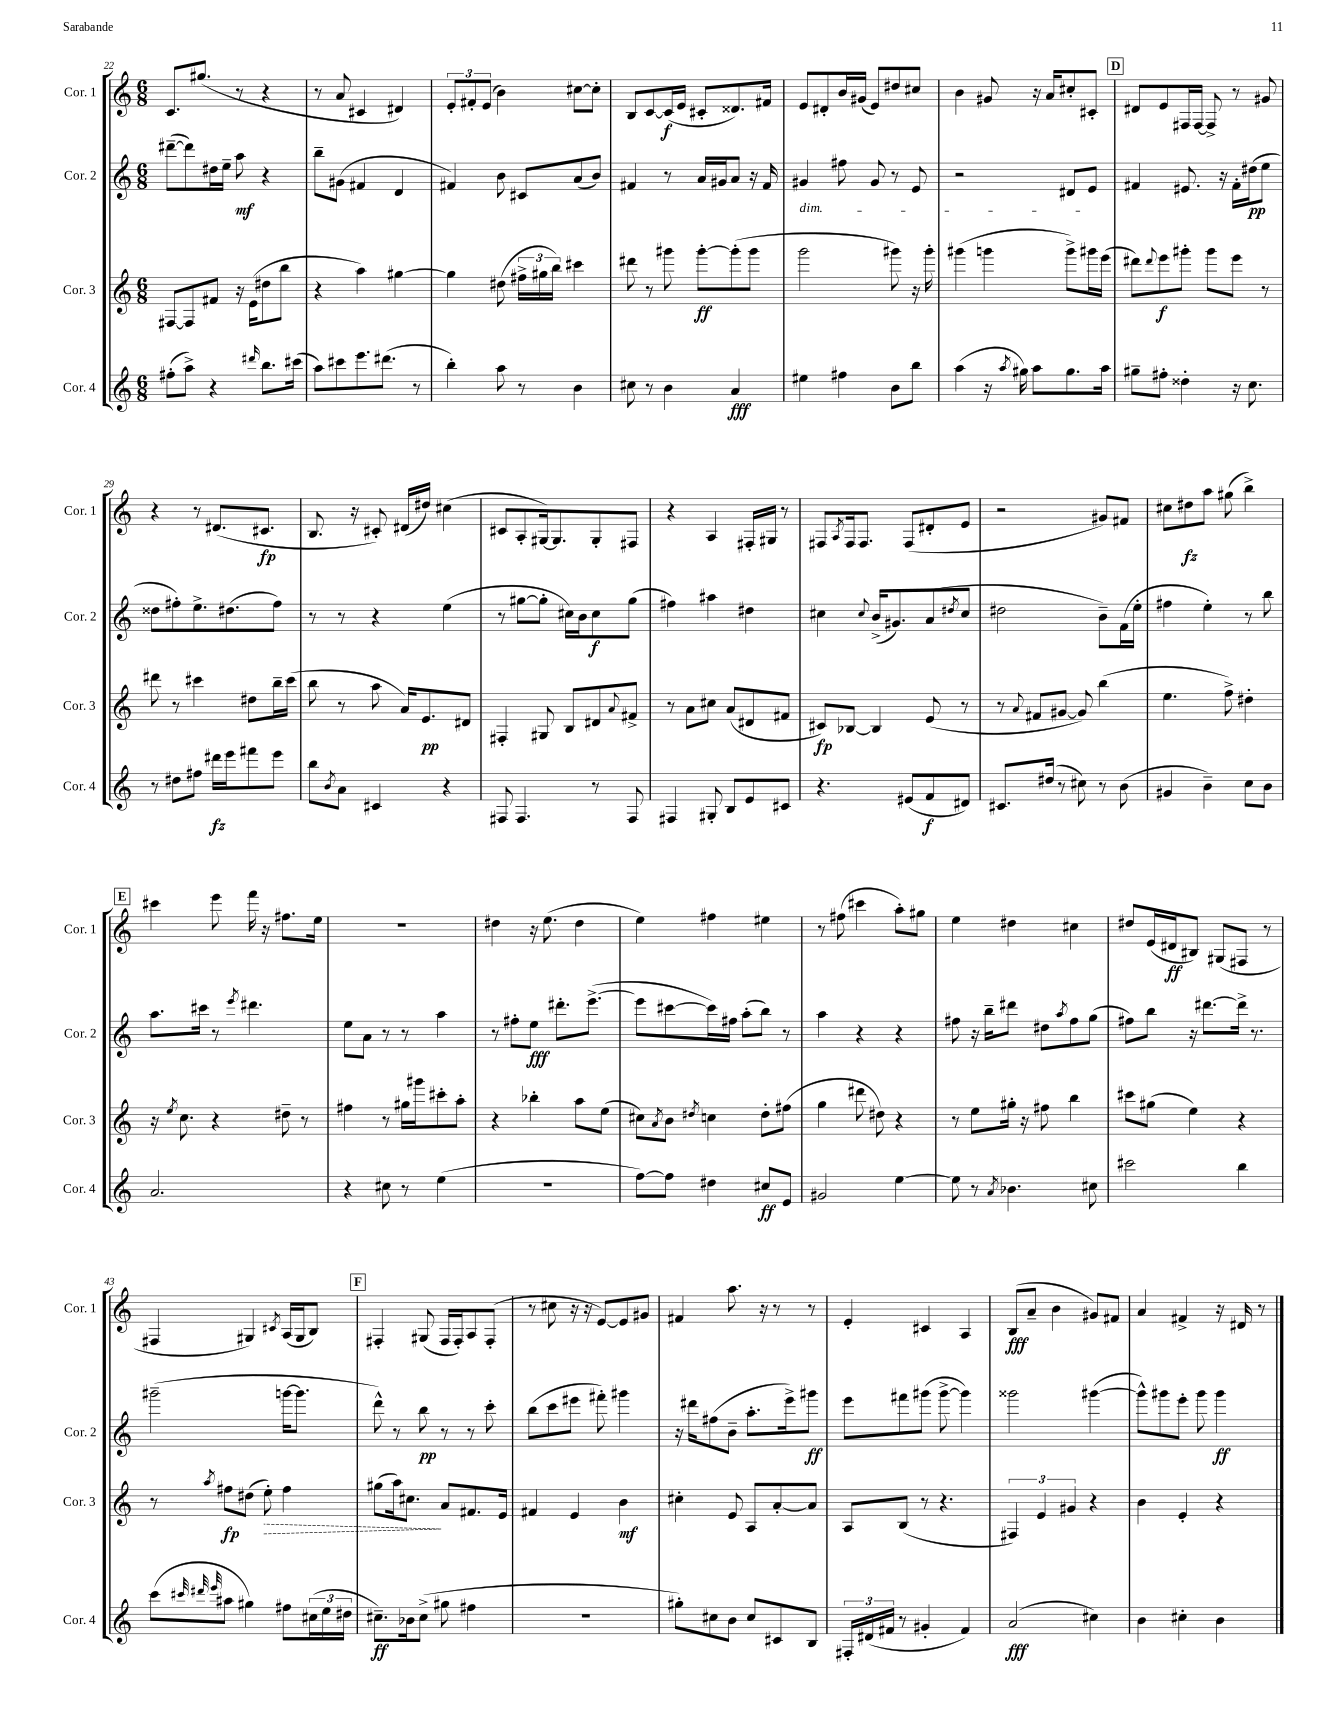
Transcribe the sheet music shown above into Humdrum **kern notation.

**kern	**kern	**kern	**kern
*staff4	*staff3	*staff2	*staff1
*clefG2	*clefG2	*clefG2	*clefG2
*k[]	*k[]	*k[]	*k[]
*M6/8	*M6/8	*M6/8	*M6/8
(8ff#'	[8F#	([8ddd#~	8.c
8aa^)	8F#]	8ddd#])	.
.	.	.	(8.gg#
4r	8f#	16dd#	.
.	.	16ee~	.
.	16r	8aa	8r
.	(16e	.	.
16qqddd#	.	.	.
8.bb	8dd#	4r	4r
.	8bb	.	.
(16ccc#	.	.	.
=	=	=	=
8aa)	4r	8bb~	8r
8ccc#	.	(8g#	8a
8.eee	4aa)	4f#	4c#
(8.ddd#	.	.	.
.	[4gg#	4d	4d#)
8r	.	.	.
=	=	=	=
4bb')	4gg#]	4f#)	12e'
.	.	.	12f#'
.	.	.	(12e
8aa	(8dd#	8b	4b)
8r	24ff#^	8c#	.
.	24gg#	.	.
.	24bb)	.	.
4b	4ccc#	(8a	[8cc#
.	.	8b)	8cc#']
=	=	=	=
8cc#	8ddd#	4f#	8B
8r	8r	.	[8c
4b	8ggg#	8r	(16c]
.	.	.	16e
.	[8ggg#'	16a	8c#'
.	.	16g#	.
4a	(8ggg#']	8a	8.d##)
.	8ggg#	16r	.
.	.	16f#	16f#
=	=	=	=
4ee#	2ggg	4g#	8e
.	.	.	8d#'
4ff#	.	8ff#	16b
.	.	.	(16g#
.	.	8g#	8e)
8b	8ggg#)	8r	8dd#
8bb	16r	8e	8cc#
.	16ggg#'	.	.
=	=	=	=
(4aa	(4ggg#	2r	4b
16r	4ggg	.	8g#
8qaa	.	.	.
16gg#)	.	.	.
8aa	.	.	16r
.	.	.	16a
8.gg#	8ggg^)	8d#	8cc#'
.	16ggg#	8e	8c#'
16aa	(16eee	.	.
=	=	=	=
8gg#~	8ddd#)	4f#	8d#
.	8qqddd#	.	.
8ff#'	8eee	.	8e
4dd##'	8ggg#'	8.e#	16F#
.	.	.	[16F#
.	8ggg#	.	8F#^]
.	.	16r	.
16r	8eee	16f#'	8r
8.cc	.	(16dd#	.
.	8r	8ee	8g#
=	=	=	=
8r	8ddd#	8dd##	4r
8dd#	8r	8ff#')	.
8ff#	4ccc#	8.ee^	8r
16ddd#	.	.	(8.d#
16eee	.	(8.dd#	.
8fff#	8dd#	.	.
.	.	.	8.c#
8eee	16bb~	8ff#)	.
.	(16ccc#	.	.
=	=	=	=
8bb	8bb	8r	8.B
8qb	.	.	.
8a	8r	8r	.
.	.	.	16r
4c#	8aa	4r	8c#')
.	16a)	.	(16d#
.	8.e	.	16dd#)
4r	.	(4ee	(4cc#
.	8d#	.	.
=	=	=	=
8F#	4F#'	8r	8c#
4.F#	.	[8gg#	8A'
.	8G#	8gg#']	[16G#)
.	.	.	8.G#]
.	8B	16cc#)	.
.	.	16b	.
8r	8d#	8cc#	8G#'
.	8qqa	.	.
8F#	8f#^	(8gg#	8F#
=	=	=	=
4F#	8r	4ff#)	4r
.	8a	.	.
8G#'	8cc#	4aa#	4A
8B	(8a	.	.
8e	8d#	4dd#	16F#'
.	.	.	16G#
8c#	8f#	.	8r
=	=	=	=
4.r	8c#)	4cc#	8F#
.	.	.	8qA
.	[8B-	.	16F#
.	.	.	8.F#
.	.	8qqcc#	.
.	4B-]	(16b^	.
.	.	8.g#)	.
(8e#	.	.	(8F#
8f	(8e	(8a	8d#'
.	.	8qdd#	.
8d#)	8r	8cc#	8e
=	=	=	=
8.c#	8r	2dd#	2r
.	8qqa	.	.
.	8f#	.	.
(16dd#	.	.	.
8r	[8g#	.	.
8cc#)	8g#])	.	.
8r	(4bb	8b~)	8g#)
(8b	.	(16f	8f#
.	.	16ee'	.
=	=	=	=
4g#	4.ee	4ff#	8cc#
.	.	.	8dd#
4b~)	.	4ee')	8aa
.	8ff^)	.	(8gg#
8cc	4dd#'	8r	4bb^)
8b	.	8bb	.
=	=	=	=
2.a	16r	8.aa	4ccc#
.	8qee	.	.
.	8.cc	.	.
.	.	16ccc#	.
.	4r	8r	8eee
.	.	8qeee	.
.	.	4.ddd#	16fff
.	.	.	16r
.	8dd#~	.	8.ff#
.	8r	.	.
.	.	.	16ee
=	=	=	=
4r	4ff#	8ee	2.r
.	.	8a	.
8cc#	8r	8r	.
8r	16gg#	8r	.
.	16ggg#	.	.
(4ee	8ccc#'	4aa	.
.	8aa'	.	.
=	=	=	=
2.r	4r	8r	4dd#
.	.	8ff#'	.
.	4bb-'	8ee	16r
.	.	.	(8.ee
.	.	8.ddd#'	.
.	8aa	.	4dd#
.	.	([8.eee^	.
.	(8ee	.	.
=	=	=	=
[8ff)	8cc#)	8eee]	4ee)
.	8qa	.	.
8ff]	8b	[8ccc#	.
.	8qdd#	.	.
4dd#	4cc	16ccc#])	4ff#
.	.	16ff#	.
.	.	(8aa'	.
8cc#	8dd#'	8bb)	4ee#
8e	(8ff#	8r	.
=	=	=	=
2g#	4gg	4aa	8r
.	.	.	(8ff#
.	8ddd#	4r	4ccc#
.	8dd#)	.	.
[4ee	4r	4r	8aa')
.	.	.	8gg#
=	=	=	=
8ee]	8r	8ff#	4ee
8r	8ee	16r	.
.	.	16bb~	.
8qa	.	.	.
4.b-	16gg#'	8ddd#	4dd#
.	16r	.	.
.	8ff#	8dd#	.
.	.	8qaa	.
.	4bb	8ff#	4cc#
8cc#	.	(8gg	.
=	=	=	=
2ccc#	8ccc#	8ff#)	8dd#
.	(8gg#	8bb	(16e
.	.	.	16d#
.	4ee)	16r	8B#)
.	.	[8.ddd#	.
.	.	.	(8G#
4bb	4r	16ddd#^]	8F#
.	.	8.r	.
.	.	.	8r
=	=	=	=
(8ccc	8r	(2ggg#~	4F#
32qqccc#	.	.	.
32qqddd#	.	.	.
32qqeee	8qaa	.	.
8aa#	8ff#	.	.
4gg#)	(8dd#	.	4G#)
.	8ee')	.	.
.	.	.	8qc#
8ff#	4ff#	[16ggg	(16A
.	.	8.ggg]	16G#
(24cc#	.	.	8B)
24ee	.	.	.
24dd#	.	.	.
=	=	=	=
8.cc#~)	(8gg#	8ddd^^)	4F#'
.	16aa)	8r	.
16b-	8.cc#	.	.
(8cc#^	.	8bb	(8G#
8gg#	8a	8r	16F#
.	.	.	16F#')
4ff#	8.f#	8r	8A
.	.	8ccc'	(8F#'
.	16e	.	.
=	=	=	=
2.r	4f#	(8bb	8r
.	.	8ccc	8cc#
.	4e	8eee#	16r
.	.	.	16r
.	.	8fff#')	[8e)
.	4b	4ggg#	8e]
.	.	.	8g#
=	=	=	=
8gg#')	4cc#'	16r	4f#
.	.	16ddd#	.
8cc#	.	(8ff#	.
8b	8e	8b~	8.aa
8cc#	8A	8.aa'	.
.	.	.	16r
8c#	[8a'	.	8r
.	.	16eee^)	.
8B	8a]	8ggg#	8r
=	=	=	=
24F#'	8A	8eee	4e'
(24d#	.	.	.
24f#	.	.	.
8r	(8B	8fff#	.
4g#'	8r	(8ggg#	4c#
.	4.r	[8ggg#^	.
4f#)	.	4ggg#])	4A
=	=	=	=
(2a	6F#)	2ggg##	(8B
.	.	.	8a~
.	6e	.	.
.	.	.	4b
.	6g#	.	.
4cc#)	4r	([4ggg#	8g#)
.	.	.	8f#
=	=	=	=
4b	4b	8ggg#^^])	4a
.	.	8ggg#	.
4cc#'	4e'	8eee'	4f#^
.	.	8ggg#	.
4b	4r	4ggg#	16r
.	.	.	16d#
.	.	.	8r
==	==	==	==
*-	*-	*-	*-
